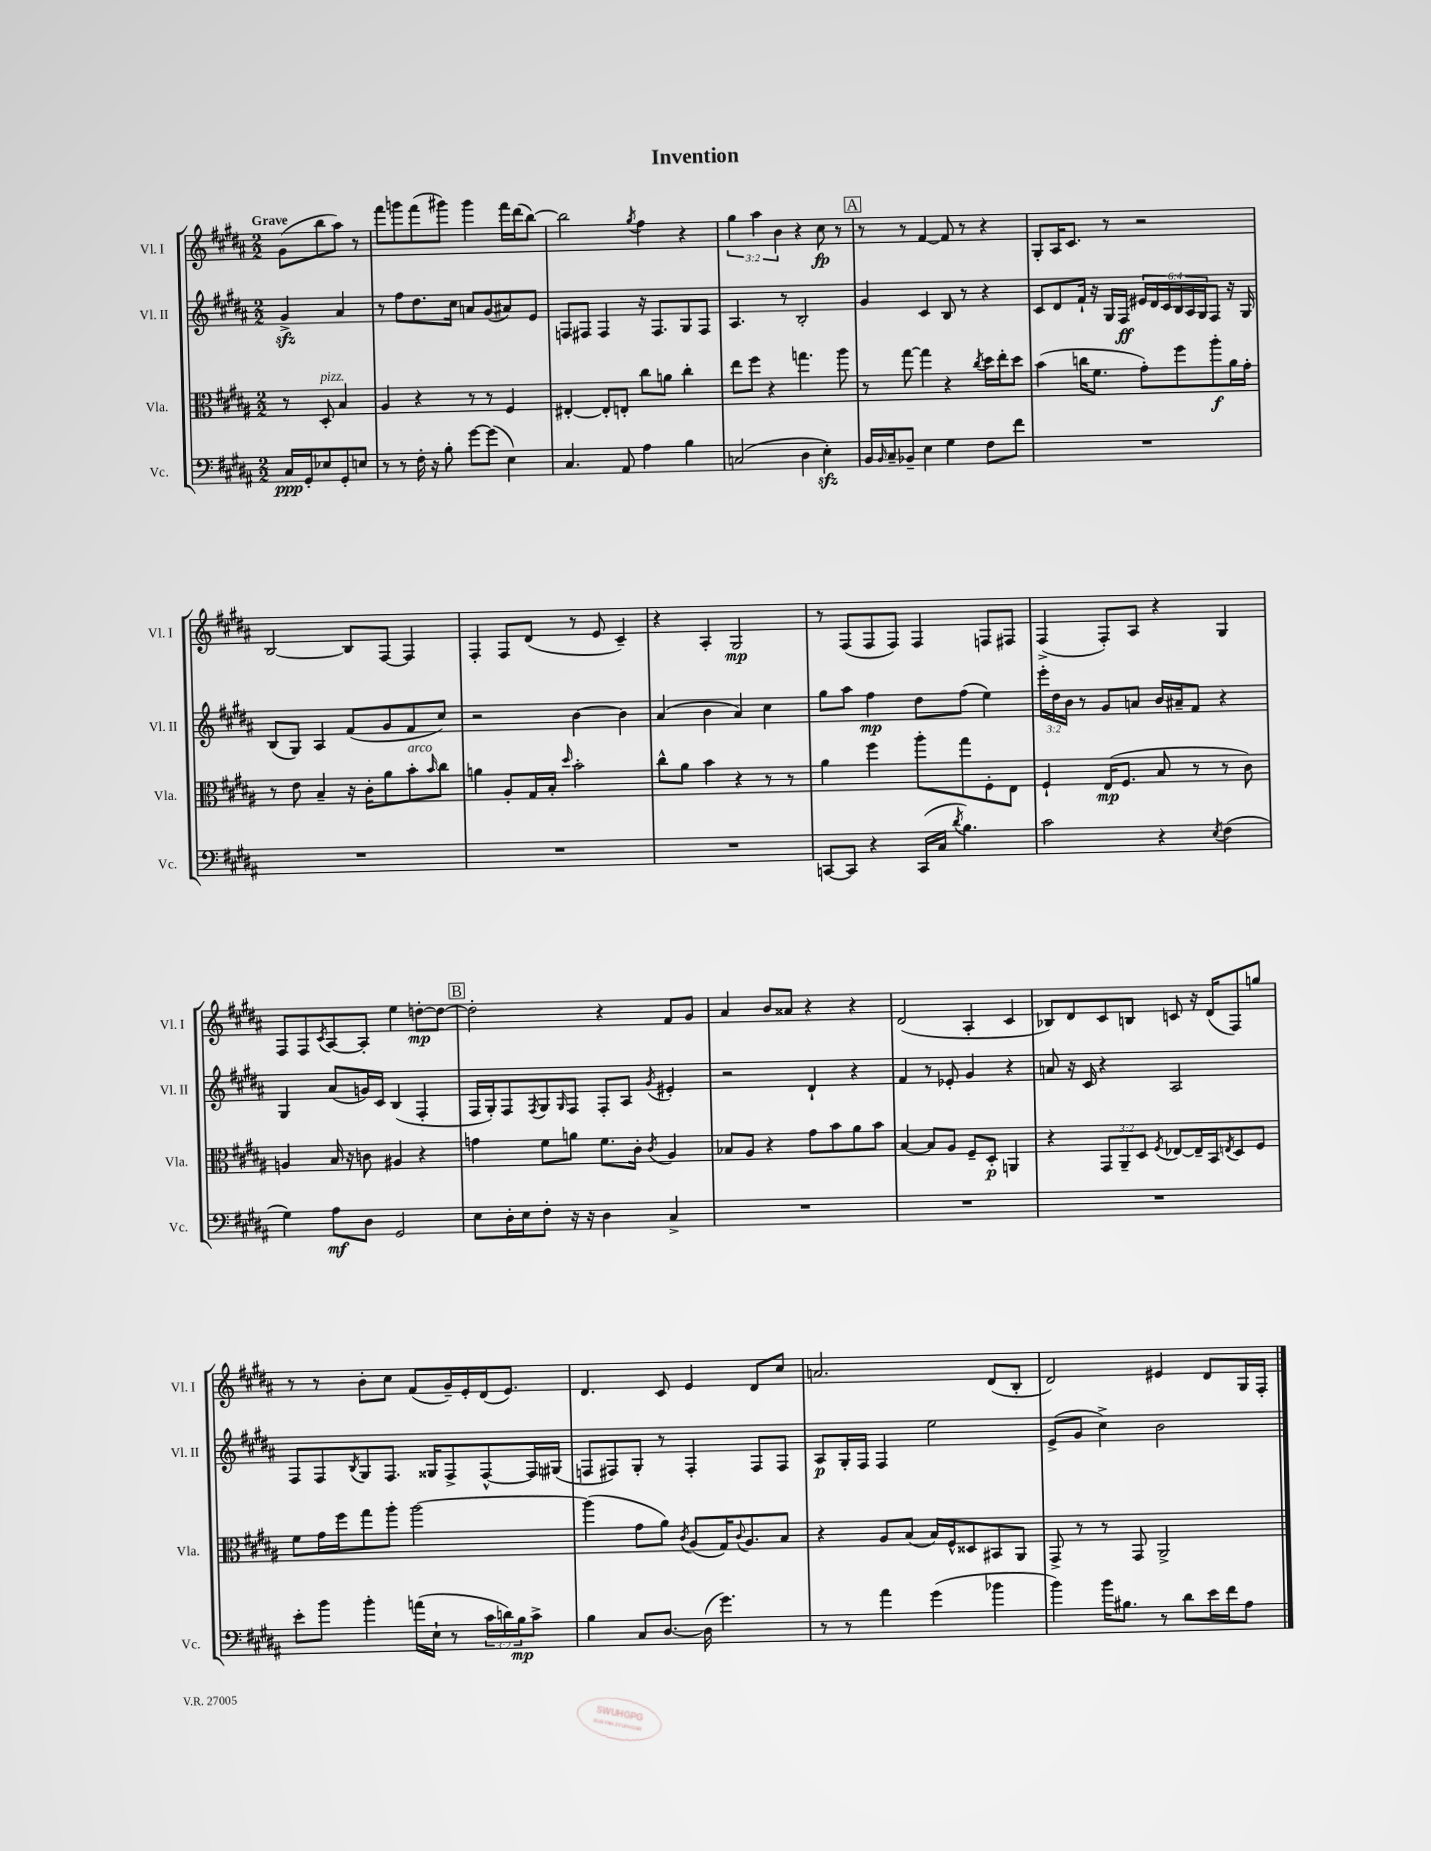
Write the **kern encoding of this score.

**kern	**dynam	**kern	**dynam	**kern	**dynam	**kern	**dynam
*part4	*part4	*part3	*part3	*part2	*part2	*part1	*part1
*staff4	*staff4	*staff3	*staff3	*staff2	*staff2	*staff1	*staff1
*I"Vc.	*	*I"Vla.	*	*I"Vl. II	*	*I"Vl. I	*
*I'Vc.	*	*I'Vla.	*	*I'Vl. II	*	*I'Vl. I	*
*clefF4	*	*clefC3	*	*clefG2	*	*clefG2	*
*k[f#c#g#d#a#]	*	*k[f#c#g#d#a#]	*	*k[f#c#g#d#a#]	*	*k[f#c#g#d#a#]	*
*M2/2	*	*M2/2	*	*M2/2	*	*M2/2	*
=	=	=	=	=	=	=	=
!	!	!	!	!	!	!LO:TX:a:B:t=Grave	!
16C#/LL	ppp	8r	.	4g#zz^/	.	(8g#\L	.
16GG#'/J	.	.	.	.	.	.	.
!	!	!LO:TX:a:i:t=pizz.	!	!	!	!	!
8E-X/	.	8D#'/	.	.	.	8bb\	.
8GG#'/	.	4B/	.	4a#/	.	8aa#\J)	.
8En/J	.	.	.	.	.	8r	.
=1	=1	=1	=1	=1	=1	=1	=1
8r	.	4A#/	.	8r	.	8fff#\L	.
8r	.	.	.	8ff#\L	.	8gggn\	.
16F#'\	.	4r	.	8.dd#\	.	(8fff#\	.
16r	.	.	.	.	.	.	.
8B'\	.	.	.	.	.	8ggg#X\J)	.
.	.	.	.	16cc#\Jk	.	.	.
[8g#\L	.	8r	.	8an/L	.	4ggg#\	.
(8g#\J]	.	8r	.	(8g#/	.	.	.
4E\)	.	4F#/	.	8a#X/)	.	16fff#\LL	.
.	.	.	.	.	.	(16ddd#\J	.
.	.	.	.	8e/J	.	[8bb\J)	.
=2	=2	=2	=2	=2	=2	=2	=2
4.C#/	.	[4E#X'/	.	8Fn/L	.	2bb\]	.
.	.	.	.	8F#X/J	.	.	.
.	.	8E#'/L]	.	4F#/	.	.	.
8AA#/	.	8En'/J	.	.	.	.	.
.	.	.	.	.	.	8qgg#/	.
4A#\	.	8cc#\L	.	16r	.	4ff#\	.
.	.	.	.	8.F#/L	.	.	.
.	.	8an\J	.	.	.	.	.
4B\	.	4cc#'\	.	8G#/	.	4r	.
.	.	.	.	8F#/J	.	.	.
=3	=3	=3	=3	=3	=3	=3	=3
(2Cn/	.	8ee\L	.	4.A#/	.	6gg#\	.
.	.	8ff#\J	.	.	.	.	.
.	.	.	.	.	.	6aa#\	.
.	.	4r	.	.	.	.	.
.	.	.	.	.	.	6b\	.
.	.	.	.	8r	.	.	.
4D#\	.	4.ggn\	.	2B'/	.	4r	.
4Ezz'\)	.	.	.	.	.	8cc#\	fp
.	.	8aa#\	.	.	.	8r	.
!!LO:REH:place=s1:t=A
=4	=4	=4	=4	=4	=4	=4	=4
16BB/LL	.	8r	.	4g#/	.	8r	.
16qqBB/	.	.	.	.	.	.	.
16C#~/J	.	.	.	.	.	.	.
8BB-X~/J	.	[8gg#\	.	.	.	8r	.
4E\	.	4gg#\]	.	4c#/	.	[4f#/	.
4G#\	.	4r	.	8B/	.	8f#/]	.
.	.	.	.	8r	.	8r	.
.	.	8qcc#/	.	.	.	.	.
8F#\L	.	16dd#\LL	.	4r	.	4r	.
.	.	16ee'\J	.	.	.	.	.
8f#\J	.	8dd#\J	.	.	.	.	.
=5	=5	=5	=5	=5	=5	=5	=5
1r	.	(4b\	.	8c#/L	.	8G#'/L	.
.	.	.	.	8d#/	.	16A#/K	.
.	.	.	.	.	.	8.c#/J	.
.	.	16ccn\KL	.	16f#`/Jk	.	.	.
.	.	8.f#\J	.	16r	.	.	.
.	.	.	.	16G#/LL	.	8r	.
.	.	.	.	16F#/JJ	ff	.	.
.	.	8g#'\L)	.	24e#X/LL	.	2r	.
.	.	.	.	24d#/	.	.	.
.	.	.	.	24c#/	.	.	.
.	.	8ff#\	.	24B/	.	.	.
.	.	.	.	24A#/	.	.	.
.	.	.	.	24G#/J	.	.	.
.	.	8aa#'\	f	8F#/J	.	.	.
.	.	16a#\L	.	16r	.	.	.
.	.	16g#'\JJ	.	16G#/	.	.	.
!!LO:LB:g=z
=6	=6	=6	=6	=6	=6	=6	=6
1r	.	8r	.	(8B/L	.	[2B/	.
.	.	8e\	.	8G#/J)	.	.	.
.	.	4B~/	.	4A#/	.	.	.
.	.	16r	.	(8f#/L	.	8B/L]	.
.	.	16c#'\KL	.	.	.	.	.
.	.	8a#\	.	8g#/	.	[8F#/J	.
!	!	!LO:TX:a:i:t=arco	!	!	!	!	!
.	.	8b'\	.	8f#/	.	4F#/]	.
.	.	16qqb/	.	.	.	.	.
.	.	8cc#\J	.	8cc#/J)	.	.	.
=7	=7	=7	=7	=7	=7	=7	=7
1r	.	4an\	.	2r	.	4F#'/	.
.	.	8A#'/L	.	.	.	8F#/L	.
.	.	16G#/L	.	.	.	(8d#/J	.
.	.	16B'/JJ	.	.	.	.	.
.	.	16qqdd#/	.	.	.	.	.
.	.	2b'\	.	[4b\	.	8r	.
.	.	.	.	.	.	8e/	.
.	.	.	.	4b\]	.	4c#~/)	.
=8	=8	=8	=8	=8	=8	=8	=8
1r	.	8cc#^^\L	.	(4a#/	.	4r	.
.	.	8a#\J	.	.	.	.	.
.	.	4b\	.	4b\	.	4A#'/	.
.	.	4r	.	4a#/)	.	2G#/	mp
.	.	8r	.	4cc#\	.	.	.
.	.	8r	.	.	.	.	.
=9	=9	=9	=9	=9	=9	=9	=9
[8CCn/L	.	4a#\	.	8gg#\L	.	8r	.
8CC/J]	.	.	.	8aa#\J	.	(8F#/L	.
4r	.	4ff#\	.	4ff#\	mp	8F#/	.
.	.	.	.	.	.	8F#/J)	.
(16CC/LL	.	8aa#'\L	.	8dd#\L	.	4F#/	.
16C#/JJ	.	.	.	.	.	.	.
8qd#/	.	.	.	.	.	.	.
4.B\)	.	8gg#\	.	(8ff#\J	.	.	.
.	.	8F#'\	.	4ee\)	.	8Fn/L	.
.	.	8E\J	.	.	.	8F#X/J	.
=10	=10	=10	=10	=10	=10	=10	=10
2c#\	.	4F#`/	.	24eee'\LL	.	(4F#^/	.
.	.	.	.	24dd#\	.	.	.
.	.	.	.	24b\JJ	.	.	.
.	.	.	.	8r	.	.	.
.	.	(16E/KL	mp	8g#/L	.	8F#'/L)	.
.	.	8.F#/J	.	.	.	.	.
.	.	.	.	8an/J	.	8A#/J	.
4r	.	8B/	.	16b/LL	.	4r	.
.	.	.	.	16a#X~/J	.	.	.
.	.	8r	.	8f#/J	.	.	.
8qE/	.	.	.	.	.	.	.
(4F#\	.	8r	.	4r	.	4G#/	.
.	.	8c#\)	.	.	.	.	.
!!LO:LB:g=z
=11	=11	=11	=11	=11	=11	=11	=11
4G#\)	.	4An/	.	4G#/	.	8F#/L	.
.	.	.	.	.	.	8F#/	.
.	.	.	.	.	.	8qc#/	.
8A#\L	mf	16B/	.	(8a#/L	.	[8A#/	.
.	.	16r	.	.	.	.	.
8D#\J	.	8cn\	.	16gn/L)	.	8A#'/J]	.
.	.	.	.	16c#/JJ	.	.	.
2GG#/	.	4A#X/	.	(4B/	.	4ee\	.
.	.	4r	.	4F#'/	.	[8ddn'\L	mp
.	.	.	.	.	.	8dd\J_	.
!!LO:REH:place=s1:t=B
=12	=12	=12	=12	=12	=12	=12	=12
8E\L	.	4gn\	.	16F#/LL	.	2dd'\]	.
.	.	.	.	16G#'/J)	.	.	.
16D#'\L	.	.	.	8F#/	.	.	.
16E\J	.	.	.	.	.	.	.
.	.	.	.	8qF#/	.	.	.
8F#'\J	.	8f#\L	.	8G#/	.	.	.
.	.	.	.	16qqG#/	.	.	.
16r	.	8an\J	.	8F#/J	.	.	.
16r	.	.	.	.	.	.	.
4D#\	.	8.f#\L	.	8F#'/L	.	4r	.
.	.	.	.	8A#/J	.	.	.
.	.	16c#'\Jk	.	.	.	.	.
.	.	8qc#/	.	8qg#/	.	.	.
4C#^/	.	4A#/	.	4e#X'/	.	8f#/L	.
.	.	.	.	.	.	8g#/J	.
=13	=13	=13	=13	=13	=13	=13	=13
1r	.	8B-X/L	.	2r	.	4a#/	.
.	.	8A#/J	.	.	.	.	.
.	.	4r	.	.	.	8b/L	.
.	.	.	.	.	.	8a##X/J	.
.	.	8g#\L	.	4d#`/	.	4r	.
.	.	8b\	.	.	.	.	.
.	.	8a#\	.	4r	.	4r	.
.	.	8b\J	.	.	.	.	.
=14	=14	=14	=14	=14	=14	=14	=14
1r	.	[4B/	.	4f#/	.	(2d#/	.
.	.	8B/L]	.	8r	.	.	.
.	.	8A#/J	.	8e-X'/	.	.	.
.	.	8F#~/L	.	4g#/	.	4A#'/	.
.	.	8D#'/J	p	.	.	.	.
.	.	4AAn/	.	4r	.	4c#/	.
=15	=15	=15	=15	=15	=15	=15	=15
1r	.	4r	.	8an/	.	8B-X/L)	.
.	.	.	.	16r	.	8d#/	.
.	.	.	.	16c#/	.	.	.
.	.	12GG#/L	.	4r	.	8c#/	.
.	.	12AA#~/	.	.	.	.	.
.	.	.	.	.	.	8Bn/J	.
.	.	12D#/J	.	.	.	.	.
.	.	8qF#/	.	.	.	.	.
.	.	[8E-X/L	.	2A#/	.	8cn/	.
.	.	16E-~/L]	.	.	.	16r	.
.	.	16BB/J	.	.	.	(16d#/KL	.
.	.	8qEn/	.	.	.	.	.
.	.	8D#/	.	.	.	8F#/)	.
.	.	8F#/J	.	.	.	8ggn/J	.
!!LO:LB:g=z
=16	=16	=16	=16	=16	=16	=16	=16
8e'\L	.	8f#\L	.	8F#/L	.	8r	.
8b\J	.	16g#\L	.	8F#/	.	8r	.
.	.	16ff#\J	.	.	.	.	.
.	.	.	.	8qB/	.	.	.
4b'\	.	8gg#\	.	8G#/	.	8b'\L	.
.	.	8aa#'\J	.	8.F#/J	.	8cc#\J	.
(16an\LL	.	[2aa#\	.	.	.	(8f#/L	.
16E`\JJ	.	.	.	16G##X/KL	.	.	.
8r	.	.	.	8F#^/	.	16g#~/L)	.
.	.	.	.	.	.	16e'/	.
24c#\LL	.	.	.	[8F#^^/	.	(16d#/J	.
24dn\)	.	.	.	.	.	.	.
.	.	.	.	.	.	8.e/J)	.
24B\J	mp	.	.	.	.	.	.
8c#^\J	.	.	.	16F#/L]	.	.	.
.	.	.	.	(16G#X/JJ	.	.	.
=17	=17	=17	=17	=17	=17	=17	=17
4B\	.	(4aa#\]	.	8Fn/L	.	4.d#/	.
.	.	.	.	8F#X/)	.	.	.
8C#/L	.	8g#\L	.	8G#'/J	.	.	.
[8.D#/J	.	8a#\J)	.	8r	.	8c#/	.
.	.	8qc#/	.	.	.	.	.
.	.	(8A#/L	.	4F#'/	.	4e/	.
(16D#\]	.	.	.	.	.	.	.
4.g#\)	.	16G#/K)	.	.	.	.	.
.	.	8qqc#/	.	.	.	.	.
.	.	8.A#/	.	.	.	.	.
.	.	.	.	8F#/L	.	8d#/L	.
.	.	8B/J	.	8F#/J	.	8cc#/J	.
=18	=18	=18	=18	=18	=18	=18	=18
8r	.	4r	.	8A#/L	p	2.an/	.
8r	.	.	.	16G#'/L	.	.	.
.	.	.	.	16F#/JJ	.	.	.
4a#\	.	8A#/L	.	4F#/	.	.	.
.	.	(8B/J	.	.	.	.	.
(4g#\	.	16B/LL)	.	2ee\	.	.	.
.	.	16F#^^/J	.	.	.	.	.
.	.	8D##X/	.	.	.	.	.
4b-X\	.	8BB#X/	.	.	.	(8d#/L	.
.	.	8AA#/J	.	.	.	8B'/J	.
=19	=19	=19	=19	=19	=19	=19	=19
4b\)	.	8GG#^/	.	(8e^/L	.	2d#/)	.
.	.	8r	.	8g#/J	.	.	.
16b\KL	.	8r	.	4cc#^\)	.	.	.
8.B#X\J	.	.	.	.	.	.	.
.	.	8GG#/	.	.	.	.	.
8r	.	2AA#^/	.	2b\	.	4e#X/	.
8d#\L	.	.	.	.	.	.	.
16e\L	.	.	.	.	.	8d#/L	.
16f#\J	.	.	.	.	.	.	.
8A#\J	.	.	.	.	.	16G#/L	.
.	.	.	.	.	.	16F#'/JJ	.
==	==	==	==	==	==	==	==
*-	*-	*-	*-	*-	*-	*-	*-
